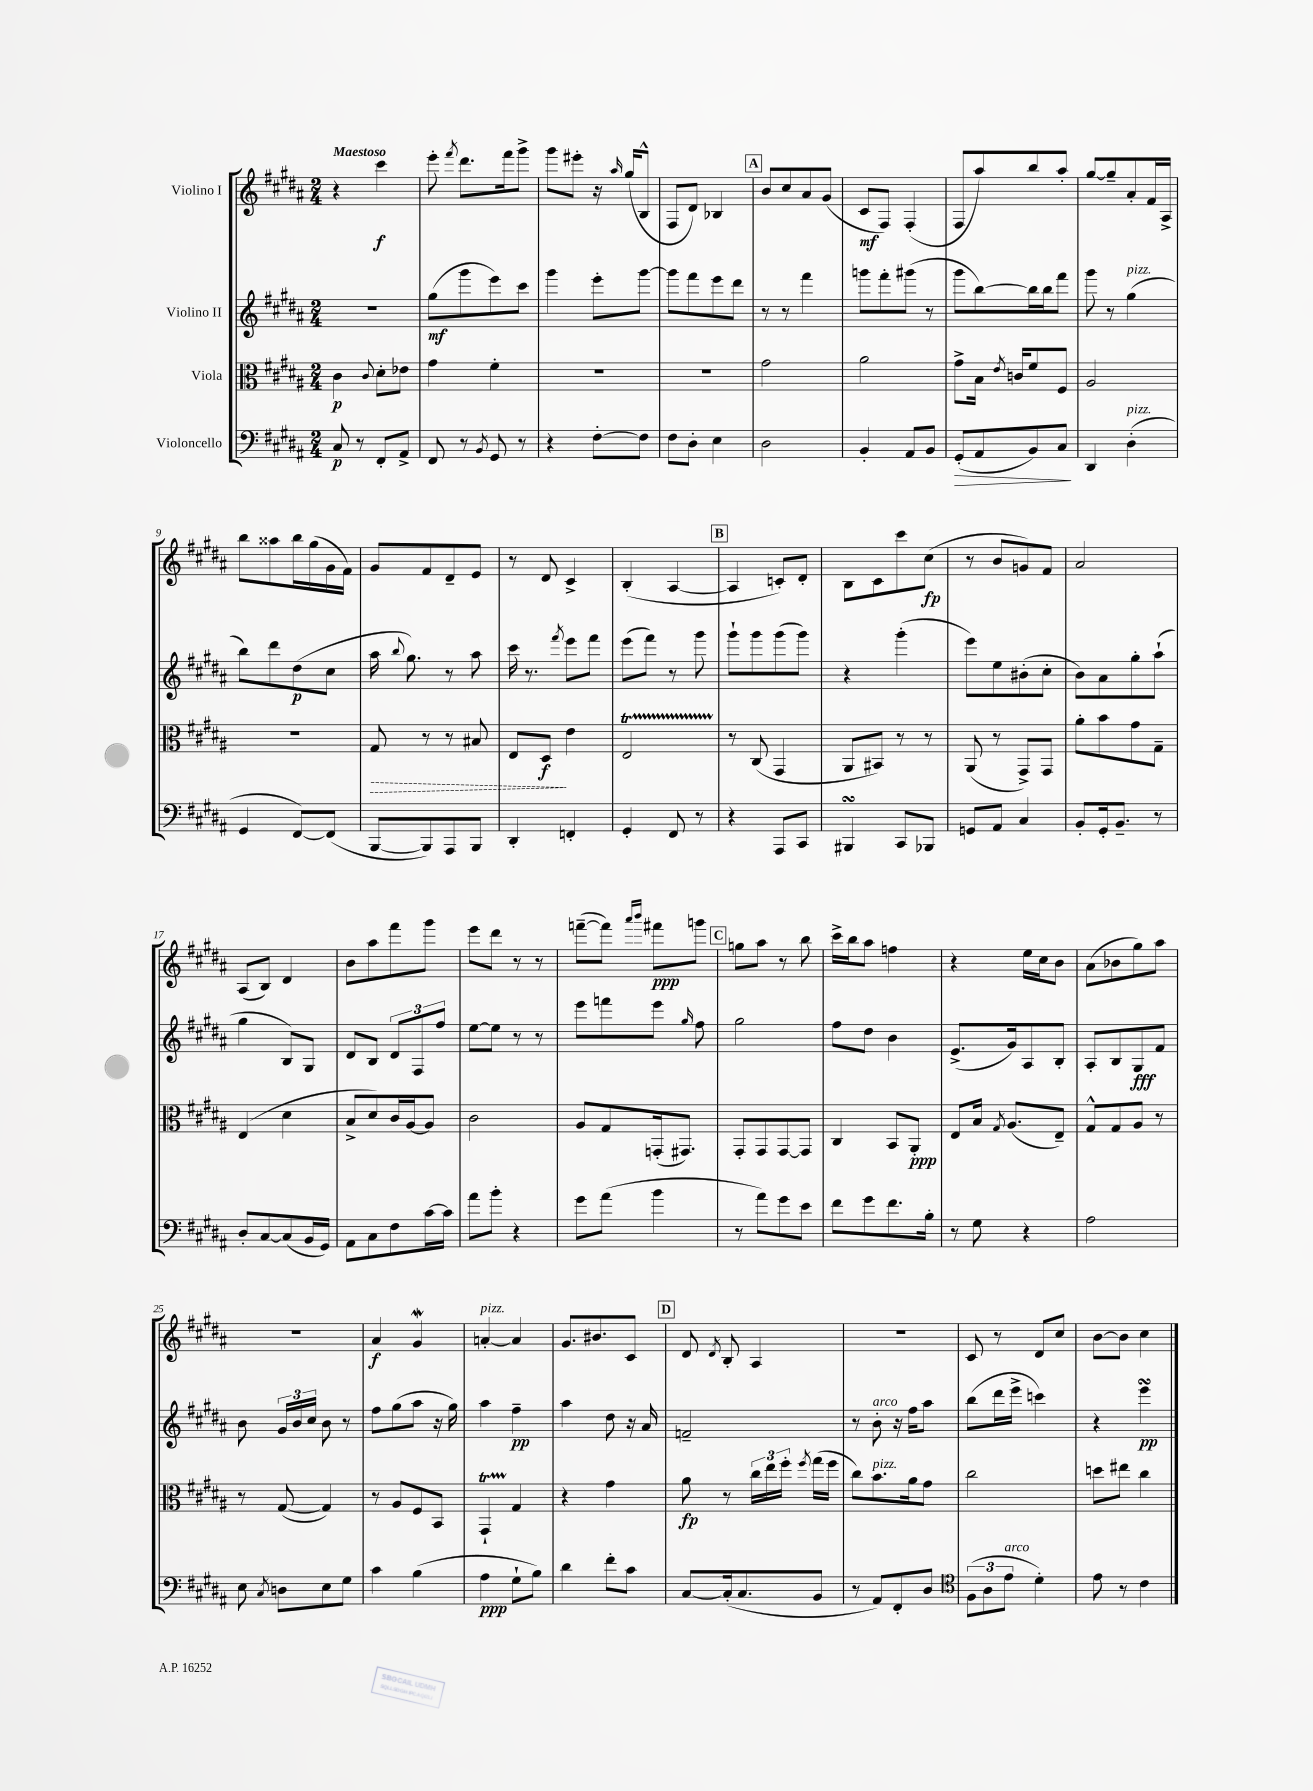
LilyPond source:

<<
\new StaffGroup <<
\new Staff = "s0" \with { instrumentName = "Violino I" } {
    \clef treble \key b \major \numericTimeSignature \time 2/4 \tempo "Maestoso"
    \autoBeamOff r4 cis'''4\f |
    e'''8-. \acciaccatura { fis'''8 } dis'''8.[ fis'''16 gis'''8]-> |
    gis'''8[ eis'''8]-. r16 \grace { ais''16 } gis''16[( b8]-^ |
    fis8[ dis'8]) bes4 |
    \mark \markup { \box "A" } b'8[ cis''8 ais'8 gis'8]( |
    cis'8[\mf fis8]) fis4-.( |
    fis8[ ais''8) b''8 ais''8]-. |
    gis''8[~ gis''8-- ais'8-. fis'16 ais16]-> |
    b''8[ aisis''8 b''16 gis''16( gis'16 fis'16]) |
    gis'8[ fis'8 dis'8-- e'8] |
    r8 dis'8 cis'4-> |
    b4-.( ais4~ |
    \mark \markup { \box "B" } ais4 c'8[-.) dis'8]-. |
    b8[ cis'8 cis'''8 cis''8]\fp( |
    r8 b'8[ g'8) fis'8] |
    ais'2 |
    ais8[( b8]) dis'4 |
    b'8[ ais''8 fis'''8 gis'''8] |
    e'''8[ dis'''8] r8 r8 |
    f'''8[~--( f'''8]) \grace { ais'''16[ b'''16] } fis'''8[\ppp g'''8] |
    \mark \markup { \box "C" } g''8[ ais''8] r8 b''8 |
    cis'''16[-> b''16 ais''8] f''4 |
    r4 e''16[ cis''16 b'8] |
    ais'8[( bes'8 gis''8) ais''8] |
    R2 |
    ais'4\f gis'4\mordent |
    a'4~-.^\markup { \italic "pizz." } a'4 |
    gis'8.[ bis'8. cis'8] |
    \mark \markup { \box "D" } dis'8 \acciaccatura { dis'8 } b8-. ais4 |
    r2 |
    cis'8 r8 dis'8[ cis''8] |
    b'8[~ b'8] cis''4 \bar "|." |
}
\new Staff = "s1" \with { instrumentName = "Violino II" } {
    \clef treble \key b \major \numericTimeSignature \time 2/4
    \autoBeamOff R2 |
    gis''8[\mf( gis'''8 e'''8) cis'''8] |
    gis'''4 e'''8[-. gis'''8]~ |
    gis'''8[ fis'''8 e'''8 dis'''8] |
    \mark \markup { \box "A" } r8 r8 fis'''4 |
    g'''8[ fis'''8-. gis'''8]( r8 |
    gis'''8[ b''8~) b''16 b''16 fis'''8] |
    gis'''8 r8 gis''4^\markup { \italic "pizz." }( |
    b''8[) dis'''8 dis''8\p( cis''8] |
    ais''16 \appoggiatura { b''8 } gis''8.) r8 ais''8 |
    cis'''16 r8. \acciaccatura { fis'''8 } e'''8[ fis'''8] |
    e'''8[( fis'''8]) r8 gis'''8 |
    \mark \markup { \box "B" } gis'''8[-! gis'''8 gis'''8( gis'''8]) |
    r4 gis'''4-.( |
    e'''8[) e''8 bis'8-.( cis''8]-. |
    b'8[) ais'8 gis''8-. ais''8]-!( |
    gis''4 b8[) gis8] |
    dis'8[ b8] \tuplet 3/2 { dis'8[ fis8 fis''8] } |
    e''8[~ e''8] r8 r8 |
    e'''8[ f'''8 e'''8] \grace { gis''16 } fis''8 |
    \mark \markup { \box "C" } gis''2 |
    fis''8[ dis''8] b'4 |
    e'8.[->( gis'16) ais8 b8]-. |
    ais8[-. b8 gis8\fff fis'8] |
    b'8 \tuplet 3/2 { gis'16[ b'16 cis''16] } b'8 r8 |
    fis''8[ gis''8( ais''8] r16 gis''16) |
    ais''4 fis''4--\pp |
    ais''4 dis''8 r16 ais'16 |
    \mark \markup { \box "D" } f'2-- |
    r8 b'8-.^\markup { \italic "arco" } r16 fis''16[ ais''8] |
    b''8[( dis'''16 e'''16]-> c'''4) |
    r4 e'''4\turn\pp \bar "|." |
}
\new Staff = "s2" \with { instrumentName = "Viola" } {
    \clef alto \key b \major \numericTimeSignature \time 2/4
    \autoBeamOff cis'4\p \appoggiatura { cis'8 } dis'8[-. ees'8] |
    gis'4 fis'4-. |
    R2 |
    R2 |
    \mark \markup { \box "A" } gis'2 |
    ais'2 |
    gis'8[-> b16] \acciaccatura { e'8 } c'16[ fis'8 fis8] |
    ais2 |
    r2 |
    \once \override Hairpin.style = #'dashed-line gis8\> r8 r8 bis8 |
    e8[ dis8]\f\! e'4 |
    e2\startTrillSpan |
    \mark \markup { \box "B" } r8\stopTrillSpan cis8( gis,4 |
    ais,8[ bis,8]) r8 r8 |
    ais,8( r8 gis,8[->) gis,8] |
    ais'8[-. b'8 gis'8 gis8]-- |
    e4( dis'4 |
    b8[-> dis'8) cis'16 ais16~ ais8] |
    cis'2 |
    ais8[ gis8 g,16-.( gis,8.]) |
    \mark \markup { \box "C" } gis,8[-. gis,8 gis,8~ gis,8] |
    cis4 b,8[ ais,8]-.\ppp |
    e8[ b16] \acciaccatura { gis8 } ais8.[( e8]--) |
    gis8[-^ gis8 ais8] r8 |
    r8 gis8~( gis4) |
    r8 ais8[ fis8 b,8] |
    gis,4-!\startTrillSpan gis4\stopTrillSpan |
    r4 gis'4 |
    \mark \markup { \box "D" } ais'8\fp r8 \tuplet 3/2 { cis''16[ e''16 fis''16]-. } \acciaccatura { fis''8 } gis''16[( fis''16] |
    cis''8[) b'8.^\markup { \italic "pizz." } ais'16 gis'8] |
    cis''2 |
    d''8[ eis''8] cis''4 \bar "|." |
}
\new Staff = "s3" \with { instrumentName = "Violoncello" } {
    \clef bass \key b \major \numericTimeSignature \time 2/4
    \autoBeamOff cis8\p r8 fis,8[-. ais,8]-> |
    fis,8 r8 \acciaccatura { b,8 } gis,8 r8 |
    r4 fis8[~-. fis8] |
    fis8[ dis8]-. e4 |
    \mark \markup { \box "A" } dis2 |
    b,4-. ais,8[ b,8] |
    gis,8[-.\>( ais,8 b,8) cis8]\! |
    dis,4 dis4-.^\markup { \italic "pizz." }( |
    gis,4 fis,8[~) fis,8]( |
    b,,8[~ b,,8) ais,,8 b,,8] |
    dis,4-. f,4-. |
    gis,4-. fis,8 r8 |
    \mark \markup { \box "B" } r4 ais,,8[ cis,8] |
    bis,,4\turn cis,8[ bes,,8] |
    g,8[ ais,8] cis4 |
    b,8[-. gis,16-. b,8.]-- r8 |
    dis8[-. cis8~ cis8( b,16 gis,16]) |
    ais,8[ cis8 fis8 cis'16~ cis'16] |
    ais'8[ b'8]-. r4 |
    gis'8[ ais'8]( b'4 |
    \mark \markup { \box "C" } r8 ais'8[) gis'8 e'8] |
    fis'8[ gis'8 fis'8. b16]-. |
    r8 gis8 r4 |
    ais2 |
    e8 \acciaccatura { cis8 } d8[ e8 gis8] |
    cis'4 b4( |
    ais4\ppp gis8[-! b8]) |
    dis'4 fis'8[-. cis'8] |
    \mark \markup { \box "D" } cis8[~ cis16-.( cis8. b,8] |
    r8 ais,8[) fis,8-. dis8] |
    \clef tenor \tuplet 3/2 { fis8[( ais8 e'8]^\markup { \italic "arco" } } dis'4-.) |
    e'8 r8 cis'4 \bar "|." |
}
>>
>>
